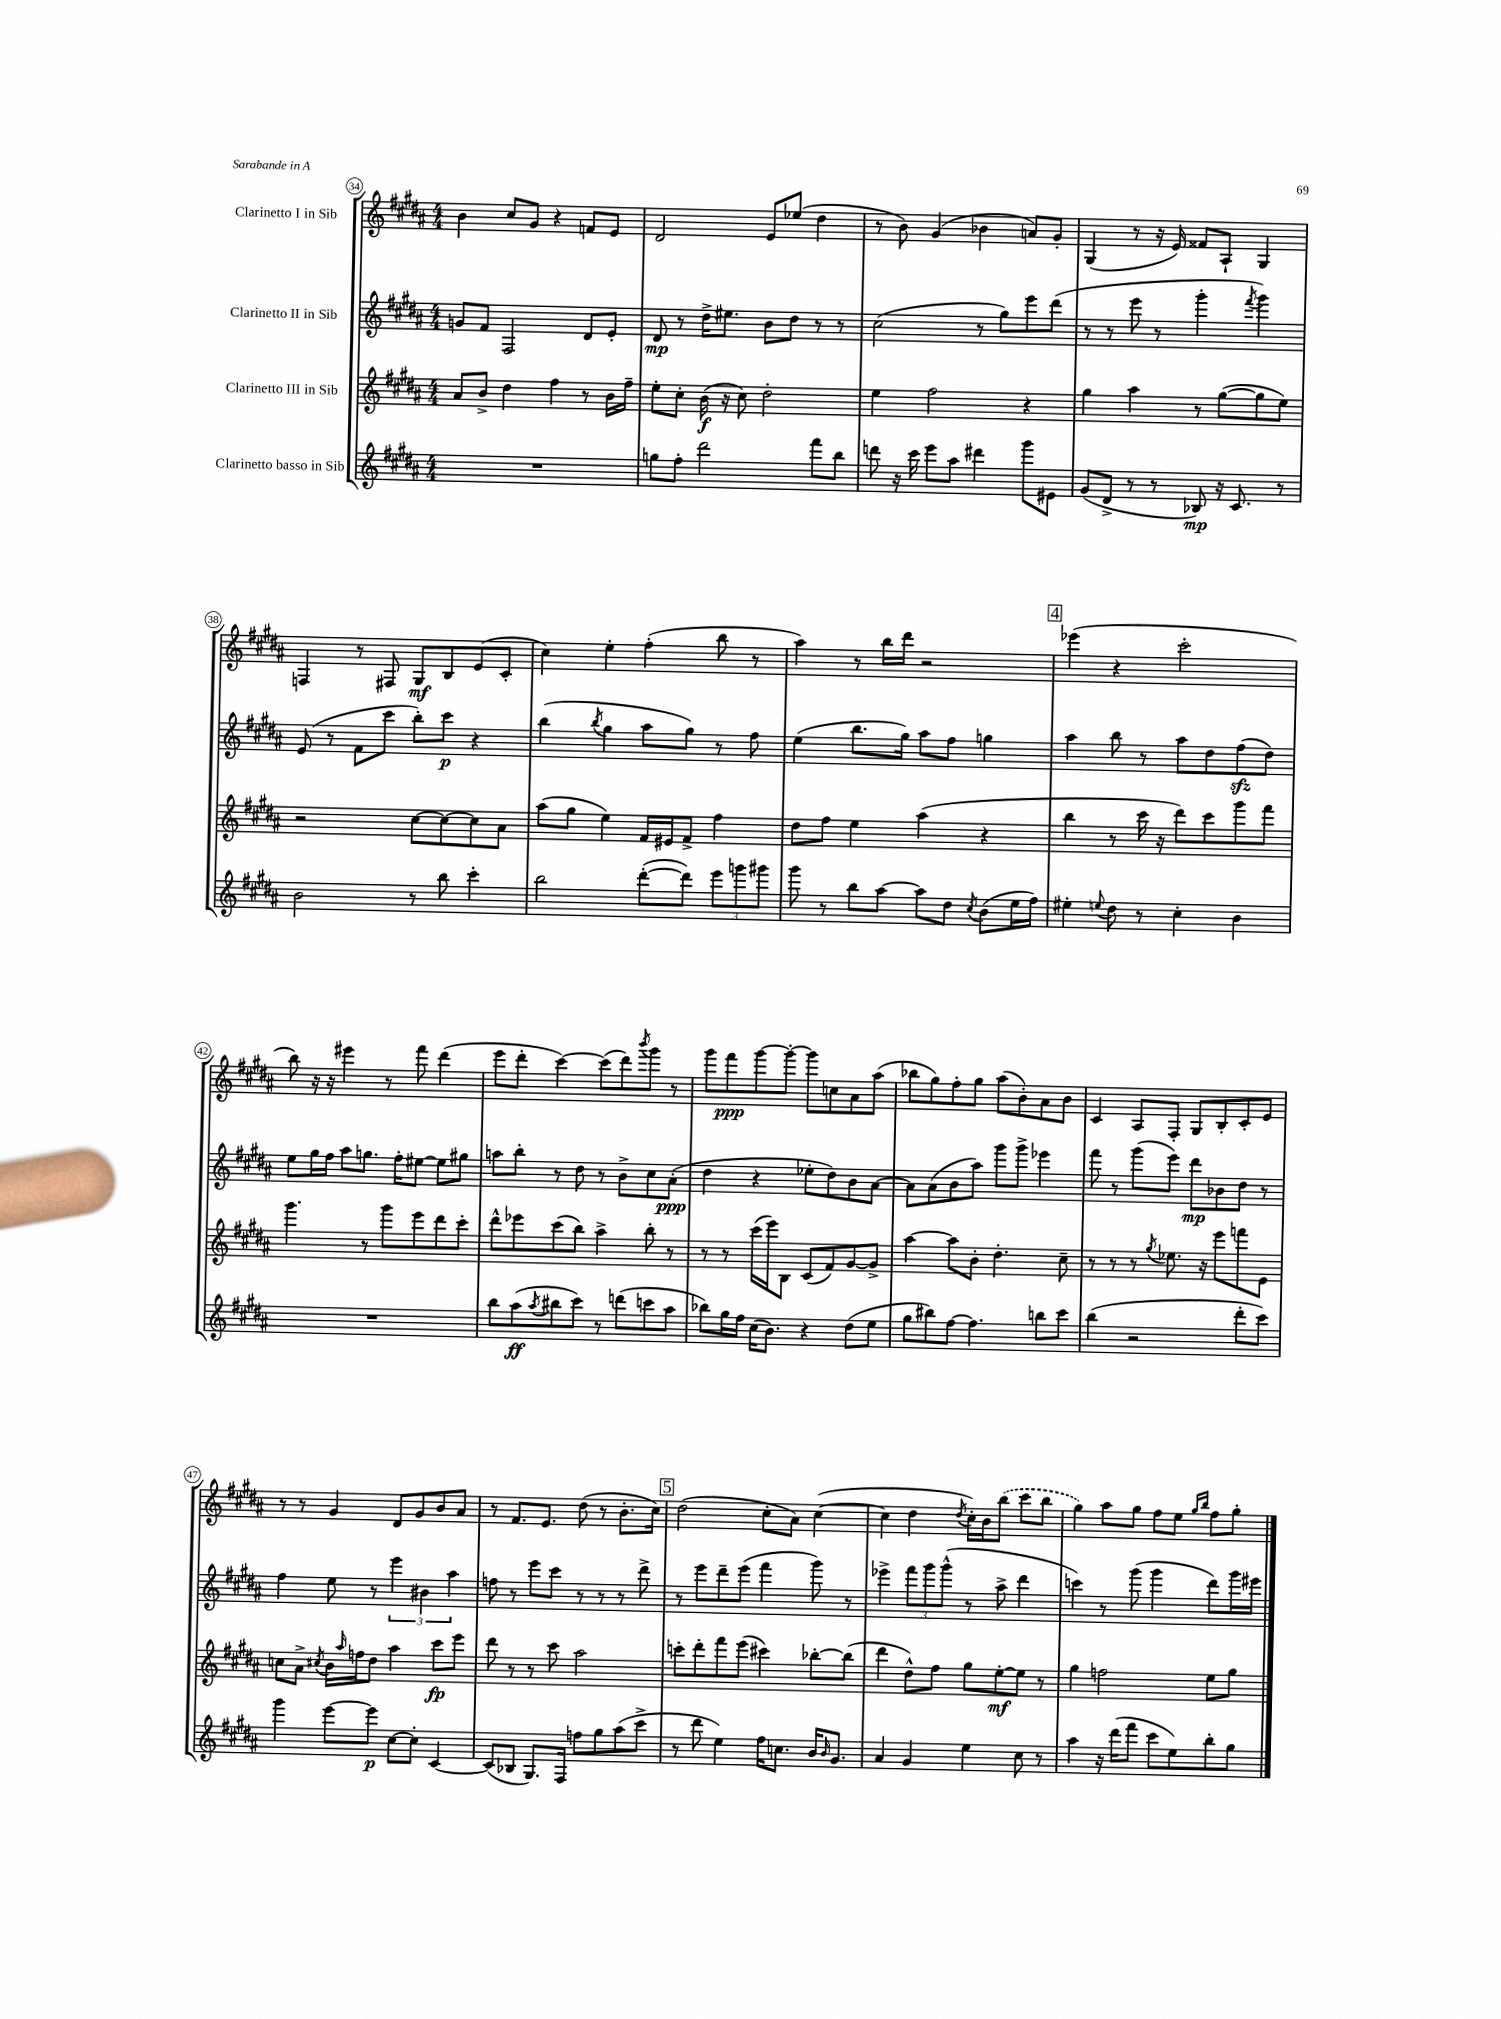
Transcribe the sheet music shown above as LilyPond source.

<<
\new StaffGroup <<
\new Staff = "s0" \with { instrumentName = "Clarinetto I in Sib" } {
    \clef treble \key b \major \numericTimeSignature \time 4/4
    b'4 cis''8 gis'8 r4 f'8 e'8 |
    dis'2 e'8 ees''8( dis''4 |
    r8 b'8) gis'4( bes'4 a'8) gis'8-. |
    gis4( r8 r16 e'16) fisis'8 ais8-! gis4 |
    f4 r8 fis8 gis8\mf b8 e'8( cis'8-. |
    cis''4) e''4-. fis''4-.( b''8 r8 |
    ais''4) r8 b''16 dis'''16 r2 |
    \mark \markup { \box "4" } ees'''4( r4 cis'''2-. |
    b''8) r16 r16 eis'''4 r8 fis'''8 dis'''4( |
    e'''8 dis'''8-. cis'''4~) cis'''8( dis'''8) \acciaccatura { b'''8 } gis'''8 r8 |
    gis'''8 fis'''8\ppp gis'''8~ gis'''8~-. gis'''8 c''8 ais'8 ais''8( |
    bes''8 gis''8) fis''8-. gis''8 ais''8( b'8-.) ais'8 b'8 |
    cis'4 ais8 fis8-. gis8 b8-. cis'8-. e'8 |
    r8 r8 gis'4 dis'8 gis'8 b'8 ais'8 |
    r8 fis'8. e'8. dis''8( r8 b'8.-. cis''16) |
    \mark \markup { \box "5" } dis''2( cis''8-. ais'8) cis''4~( |
    cis''4 dis''4 \acciaccatura { dis''8 } cis''16-.) b'16 \once \slurDashed b''8( cis'''8 b''8 |
    gis''4) ais''8 gis''8 fis''8 e''8 \grace { gis''16 b''16 } fis''8 gis''8-. \bar "|." |
}
\new Staff = "s1" \with { instrumentName = "Clarinetto II in Sib" } {
    \clef treble \key b \major \numericTimeSignature \time 4/4
    g'8 fis'8 fis2 dis'8 e'8-. |
    dis'8\mp r8 dis''16-> eis''8. b'8 dis''8 r8 r8 |
    cis''2( r8 gis''8) e'''8 dis'''8( |
    r8 r8 e'''8 r8 gis'''4-. \acciaccatura { fis'''8 } gis'''4) |
    e'8( r8 fis'8 cis'''8 b''8-.) cis'''8\p r4 |
    b''4( \acciaccatura { b''8 } gis''4 ais''8 gis''8) r8 fis''8 |
    e''4( b''8. gis''16) ais''8 fis''8 g''4 |
    \mark \markup { \box "4" } ais''4 b''8 r8 ais''8 dis''8 fis''8\sfz( dis''8) |
    e''8 gis''16 fis''16 ais''8 g''8. fis''16-. eis''8~ eis''8 gis''8 |
    a''8 b''8-. r8 dis''8 r8 b'8-> cis''8 ais'8-.\ppp( |
    dis''4 r4 ees''8-. dis''8) b'8 ais'8~ |
    ais'8 ais'8( b'8 ais''8) gis'''8 gis'''8-> ees'''4 |
    fis'''8 r8 gis'''8( e'''8) dis'''8\mp bes'8 dis''8 r8 |
    fis''4 e''8 r8 \tuplet 3/2 { e'''4 bis'4 ais''4 } |
    f''8 r8 e'''8 cis'''8 r8 r8 r8 dis'''8-> |
    \mark \markup { \box "5" } r8 e'''8 dis'''8-- e'''8( fis'''4 gis'''8) r8 |
    ees'''4-> \tuplet 3/2 { fis'''8 gis'''8 gis'''8-^( } r8 ais''8-> dis'''4 |
    c'''4) r8 gis'''8( gis'''4 dis'''8) gis'''16 eis'''16 \bar "|." |
}
\new Staff = "s2" \with { instrumentName = "Clarinetto III in Sib" } {
    \clef treble \key b \major \numericTimeSignature \time 4/4
    ais'8 b'8-> dis''4 fis''4 r8 b'16 fis''16-- |
    e''8-. cis''8-. b'16\f( r16 cis''8) dis''2-. |
    e''4 fis''2 r4 |
    gis''4 ais''4 r8 gis''8~( gis''8 e''8) |
    r2 cis''8~ cis''8~ cis''8 ais'8 |
    ais''8( gis''8 e''4) fis'16 eis'16 fis'8-> fis''4 |
    dis''8 fis''8 e''4 ais''4( r4 |
    \mark \markup { \box "4" } b''4 r8 cis'''16 r16 dis'''8) cis'''8 gis'''8 fis'''8 |
    gis'''4. r8 gis'''8 e'''8 dis'''8 cis'''8-. |
    dis'''8-^ ees'''8 cis'''8( b''8) ais''4-> b''8-. r8 |
    r8 r8 cis'''16( e'''16) b8 cis'8( fis'8) gis'8~ gis'8-> |
    ais''4~ ais''8 b'8-. dis''4.-. cis''8-- |
    r8 r8 r8 \acciaccatura { gis''8 } ees''8. r16 e'''8 f'''8 e'8 |
    c''8 ais'8-> \acciaccatura { cis''8 } b'16 \grace { ais''16 } f''16 dis''8 ais''4 cis'''8\fp e'''8 |
    dis'''8 r8 r8 cis'''8 ais''2 |
    \mark \markup { \box "5" } c'''8-. dis'''8-. fis'''8 e'''8( cis'''4) bes''8~-. bes''8( |
    dis'''4 dis''8-^) fis''8 gis''8 e''8~-.\mf e''8 r8 |
    gis''4 f''2 e''8 gis''8 \bar "|." |
}
\new Staff = "s3" \with { instrumentName = "Clarinetto basso in Sib" } {
    \clef treble \key b \major \numericTimeSignature \time 4/4
    R1 |
    g''8 fis''8-. dis'''2 fis'''8 b''8 |
    d'''8 r16 cis'''16 e'''8 ais''8 dis'''4 gis'''8 eis'8 |
    gis'8( dis'8-> r8 r8 bes8\mp) r16 cis'8. r8 |
    b'2 r8 b''8 cis'''4-. |
    b''2 dis'''8~-.( dis'''8) \tuplet 3/2 { e'''8 g'''8 gis'''8 } |
    gis'''8 r8 b''8 ais''8~ ais''8 dis''8 \acciaccatura { cis''8 } b'8( e''16 fis''16) |
    \mark \markup { \box "4" } eis''4-. \appoggiatura { e''8 } dis''8 r8 cis''4-. b'4 |
    R1 |
    b''8 ais''8\ff( \acciaccatura { ais''8 } bis''8 cis'''8) r8 d'''8( c'''8 ais''8 |
    bes''8) gis''16 fis''16 cis''16( b'8.) r4 dis''8( e''8 |
    gis''8 bis''8) fis''8~ fis''4. b''8 cis'''8 |
    b''4( r2 dis'''8-. cis'''8) |
    gis'''4 e'''8~ e'''8\p cis''8~ cis''8-. cis'4~ |
    cis'8( bes8 gis8.) fis16 f''8 gis''8 ais''8( cis'''8-> |
    \mark \markup { \box "5" } r8 dis'''8 e''4) fis''16 c''8. b'16 \grace { b'16 } gis'8. |
    ais'4 gis'4 e''4 cis''8 r8 |
    ais''4 r16 dis'''16( fis'''8 cis'''8 e''8) b''8-. gis''8 \bar "|." |
}
>>
>>
\layout { \context { \Score currentBarNumber = #34 \override BarNumber.stencil = #(make-stencil-circler 0.1 0.3 ly:text-interface::print) } }
